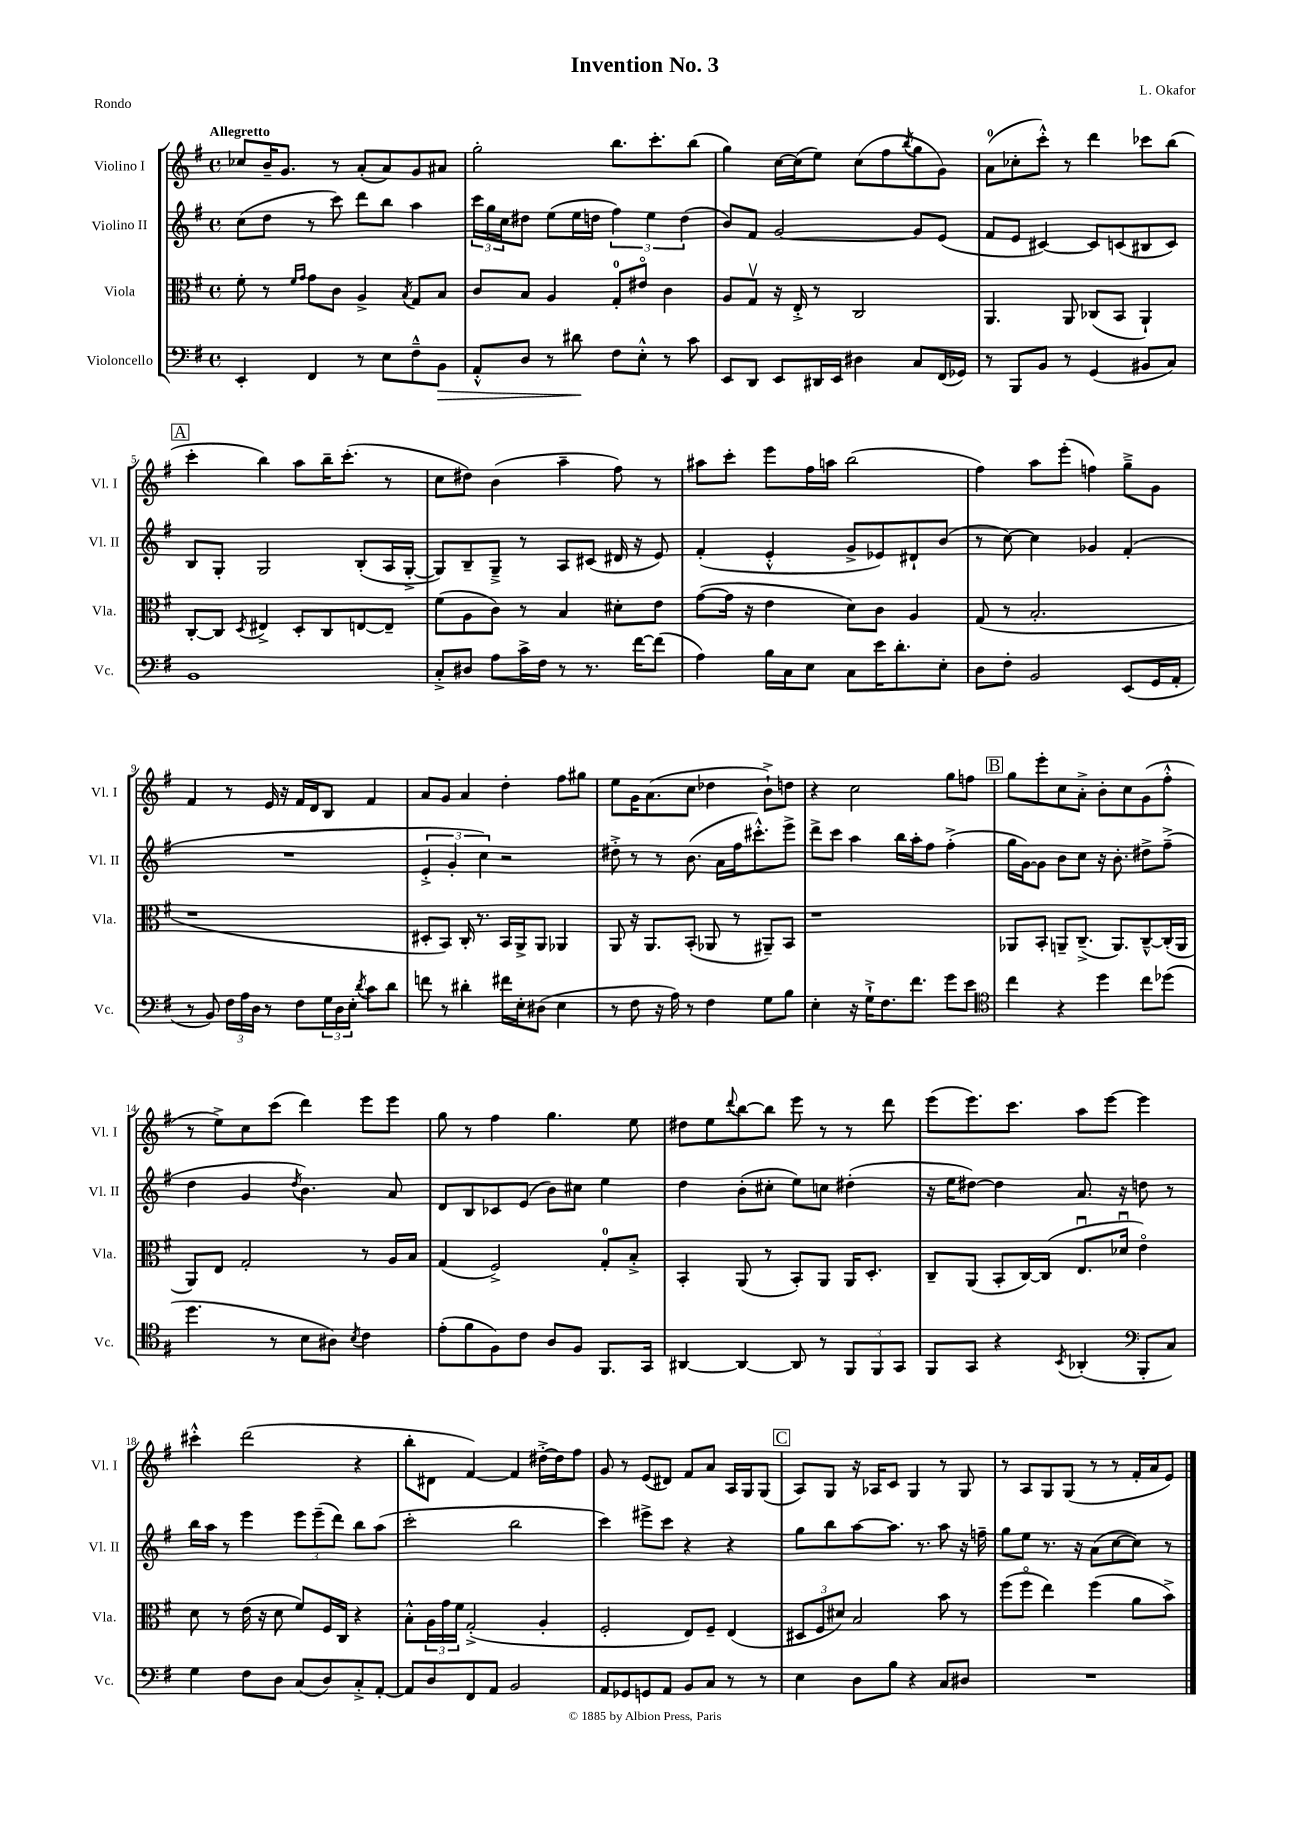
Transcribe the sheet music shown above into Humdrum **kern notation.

**kern	**kern	**kern	**kern
*staff4	*staff3	*staff2	*staff1
*clefF4	*clefC3	*clefG2	*clefG2
*k[f#]	*k[f#]	*k[f#]	*k[f#]
*M4/4	*M4/4	*M4/4	*M4/4
*met(c)	*met(c)	*met(c)	*met(c)
4EE'	8f#'	(8cc	8cc-
.	8r	8dd	16b~
.	.	.	8.g
.	16qqf#	.	.
.	16qqg	.	.
4FF#	8g	8r	.
.	8c	8ccc)	8r
8r	4A^	8ddd	(8a'
8E	.	8bb	8a)
.	8qB	.	.
8F#~^^	8G	4aa	8g
8BB	8B	.	8a#
=	=	=	=
8AA'^^	8c	24ccc	2gg'
.	.	24gg	.
.	.	24cc	.
8D	8B	8dd#	.
8r	4A	(8ee	.
8d#	.	16ee	.
.	.	16dd	.
8F#	8G'	6ff#)	8.bb
8E'^^	8e#o	.	.
.	.	6ee	.
.	.	.	8.ccc'
8r	4c	.	.
.	.	(6dd	.
8c	.	.	(8bb
=	=	=	=
8EE	8A	8b)	4gg)
8DD	8Gv	8f#	.
8EE	16r	[2g	[16cc
.	16E'^	.	(16cc]
16DD#	8r	.	8ee)
16EE	.	.	.
4D#	2C	.	(8cc
.	.	.	8ff#
.	.	.	8qbb
8C	.	8g]	8gg
(16FF#	.	(8e	8g)
16GG-)	.	.	.
=	=	=	=
8r	4.AA	8f#	(8a
8BBB	.	8e	8cc-'
8BB	.	[4c#)	8ccc'^^)
8r	8AA	.	8r
(4GG	(8C-	8c#]	4ddd
.	8BB	(8c	.
8BB#	4AA`)	8B#	8ccc-
8C)	.	8c)	(8bb
=	=	=	=
1BB	[8C'	8B	4ccc'
.	8C]	8G'	.
.	8qD	.	.
.	4E#^	2G	4bb)
.	8D'	.	8aa
.	8C	.	16bb~
.	.	.	(8.ccc'
.	[8E	(8B'	.
.	8E~]	16A	8r
.	.	[16G'^	.
=	=	=	=
8C'^	(8f#	8G])	8cc
8D#	8A	8B~	8dd#)
8A	8c)	8G~^	(4b
16c^	8r	8r	.
16F#	.	.	.
8r	4B	8A	4aa~
8.r	.	(8c#	.
.	8d#'	16d#	8ff#)
[16f#	.	16r	.
(8f#]	8e	8e)	8r
=	=	=	=
4A)	([8g	(4f#'	8aa#
.	16g]	.	8ccc'
.	16r	.	.
16B	4e	4e'^^	8eee
16C	.	.	.
8E	.	.	16ff#
.	.	.	16aa
8C	8d)	8g^	(2bb
16e	8c	8e-)	.
8.d'	.	.	.
.	4A	8d#`	.
8E'	.	(8b	.
=	=	=	=
8D	(8G	8r	4ff#)
8F#'	8r	[8cc)	.
2BB	2.B'	4cc]	8aa
.	.	.	(8eee'
.	.	4g-	4ff)
(8EE	.	(4f#'	8gg~^
16GG	.	.	8g
16AA'	.	.	.
=	=	=	=
8r	1r	1r	4f#
8BB)	.	.	.
24F#	.	.	8r
24A	.	.	.
24D	.	.	.
8r	.	.	16e
.	.	.	16r
8F#	.	.	16f#
.	.	.	16d
24G	.	.	8B
24D	.	.	.
24E'	.	.	.
8qd	.	.	.
8c	.	.	4f#
8d	.	.	.
=	=	=	=
8f	8D#'	6e'^	8a
8r	8BB)	.	8g
.	.	6g'	.
4d#'	16C'	.	4a
.	8.r	.	.
.	.	6cc)	.
16f#	16BB	2r	4dd'
16E'	16AA^	.	.
(8D#	8AA	.	.
4E	4AA-	.	8ff#
.	.	.	8gg#
=	=	=	=
8r	8AA	8dd#'^	8ee
8F#	16r	8r	16g
.	8.AA	.	(8.a
16r	.	8r	.
16A)	.	.	.
8r	(8BB'	(8.b	8cc
4F#	8AA-	.	4dd-
.	.	16a	.
.	8r	16ff#	.
.	.	8.ccc#'^^)	.
8G	8AA#~)	.	8b`^)
8B	8BB	8eee^	8dd
=	=	=	=
4E'	1r	8ddd^	4r
.	.	8ccc	.
16r	.	4aa	2cc
16G`^	.	.	.
8.F#	.	.	.
.	.	16bb	.
8.f#	.	16aa'	.
.	.	8ff#	.
8g	.	(4ff#'^	8gg
8e	.	.	8ff
=	=	=	=
*clefC4	*	*	*
4cc	8AA-	16gg	8gg
.	.	[16g)	.
.	8BB'	8g]	8eee'
4r	8AA~	8b	8cc
.	(8.C~^	8cc	8a'^
4dd	.	16r	8b'
.	8.AA)	8.b'	.
.	.	.	8cc
8cc	[8C~^^	8dd#^	(8g
(8dd-	(16C']	(8ff#~^	8ff#'^^
.	16AA	.	.
=	=	=	=
4.dd	8AA)	4dd	8r
.	8E	.	8ee^)
.	2G'	4g	8cc
8r	.	.	(8ccc
.	.	8qdd	.
8B	.	4.b)	4ddd)
8A#)	.	.	.
8qB	.	.	.
4c	8r	.	8eee
.	16A	8a	8eee
.	16B	.	.
=	=	=	=
(8e'	(4G	8d	8gg
8f#	.	8B	8r
8F#)	2F#^)	8c-	4ff#
8c	.	(8e	.
8A	.	8b)	4.gg
8F#	.	8cc#	.
8.FF#	8G'	4ee	.
.	8B'^	.	8ee
16GG	.	.	.
=	=	=	=
[4AA#	4BB'	4dd	8dd#
.	.	.	8ee
.	.	.	8qqddd
4AA#_	(8AA	(8b'	[8bb
.	8r	8cc#'	8bb]
8AA#]	8BB')	8ee)	8eee
8r	8AA	8cc	8r
12FF#	16AA	(4dd#'	8r
.	8.D'	.	.
12FF#	.	.	.
.	.	.	8ddd
12GG	.	.	.
=	=	=	=
8FF#	8C~	16r	(8eee
.	.	16ee	.
8GG	(8AA	[8dd#)	8.eee)
4r	8BB'	4dd#]	.
.	.	.	8.ccc
.	[16C)	.	.
.	(16C]	.	.
8qBB	.	.	.
(4AA-'	8.Eu	8.a	8aa
.	.	.	[8eee
.	16d-u	16r	.
*clefF4	*	*	*
8BBB'	4eo)	8dd	4eee]
8C)	.	8r	.
=	=	=	=
4G	8d	16bb	4ccc#'^^
.	.	16aa	.
.	8r	8r	.
8F#	(16e	4eee	(2ddd
.	16r	.	.
8D	8d	.	.
(8C	8f#)	12eee	.
.	.	(12eee~	.
8D)	16F#	.	.
.	.	12ddd)	.
.	16C	.	.
8C'^	4r	8bb	4r
[8AA'	.	(8aa	.
=	=	=	=
8AA]	8B'^^	2ccc'	8bb'
8D	24A	.	8d#
.	24g	.	.
.	24f#	.	.
8FF#	(2G'^	.	[4f#)
8AA	.	.	.
2BB	.	2bb	4f#]
.	4A'	.	[16dd#'^
.	.	.	16dd#]
.	.	.	8ff#
=	=	=	=
8AA	2F#'	4ccc)	8g
8GG-	.	.	8r
8GG	.	8eee#^	(8e
8AA	.	8ccc	8d#)
8BB	8E)	4r	8f#
8C	8F#~	.	8a
8r	(4E	4r	16A
.	.	.	16G
8r	.	.	(8G
=	=	=	=
4E	12D#	8gg	8A)
.	12F#	.	.
.	.	8bb	8G
.	12d#)	.	.
8D	2B	[8aa	16r
.	.	.	16A-
8B	.	8.aa]	8c
4r	.	.	4G
.	.	8.r	.
8C	8b	8aa	8r
8D#	8r	16r	8G
.	.	16ff~	.
=	=	=	=
1r	(8ff#	8gg	8r
.	8ff#o	8ee	8A
.	4ee)	8.r	8G
.	.	.	(8G
.	.	16r	.
.	(4ff#	(8a	8r
.	.	[8cc	8r
.	8a	8cc])	16f#'
.	.	.	16a
.	8b^)	8r	8e)
==	==	==	==
*-	*-	*-	*-
